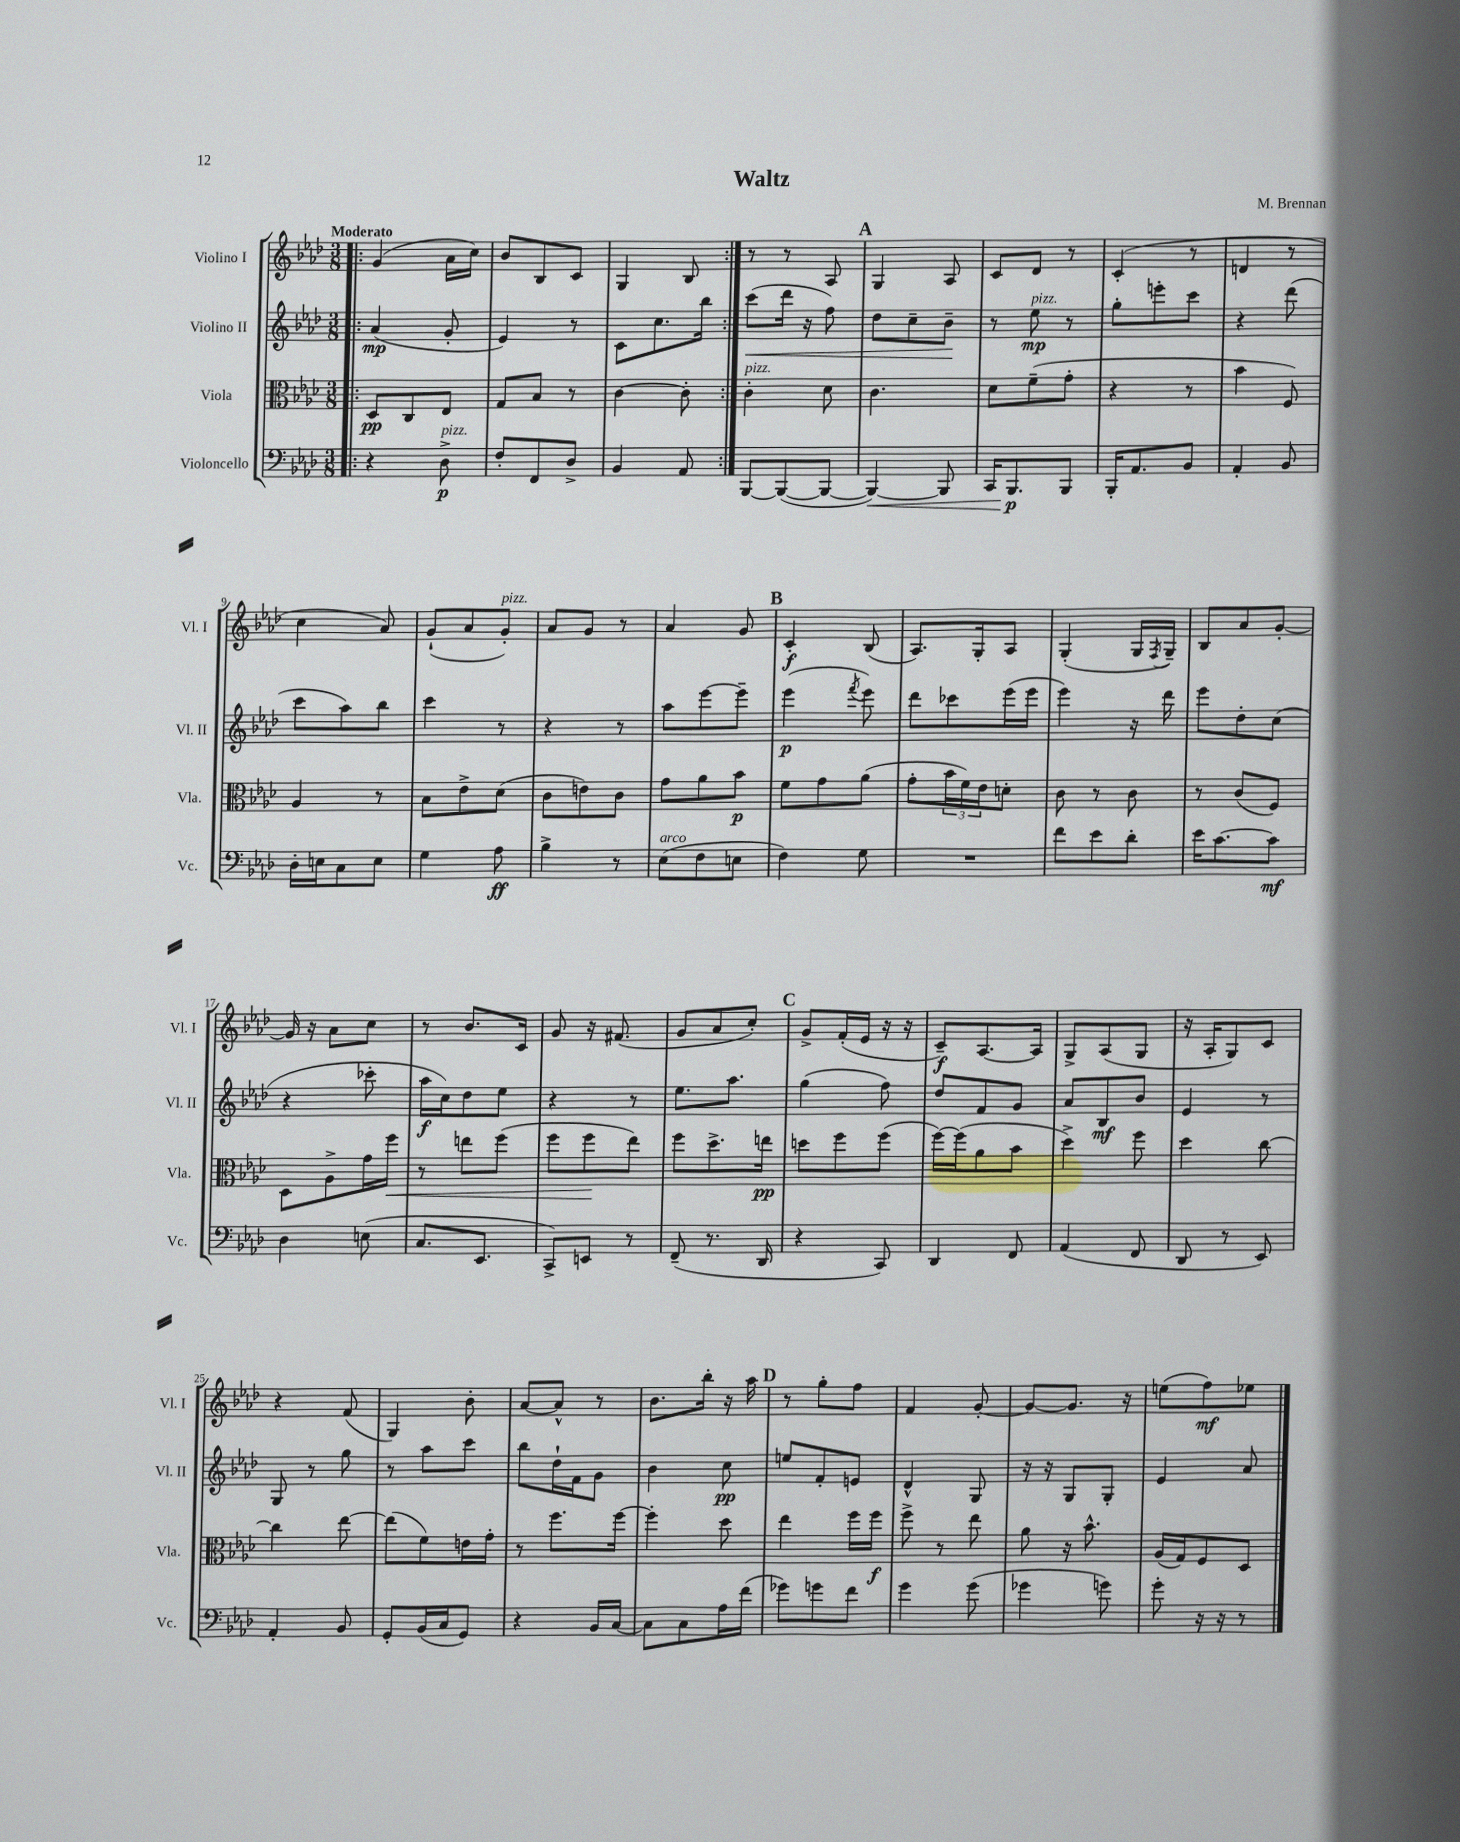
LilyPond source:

\header { title = "Waltz" composer = "M. Brennan" }
<<
\new StaffGroup <<
\new Staff = "s0" \with { instrumentName = "Violino I" shortInstrumentName = "Vl. I" } {
    \clef treble \key aes \major \numericTimeSignature \time 3/8 \tempo "Moderato"
    \repeat volta 2 { \bar ".|:" g'4( aes'16 c''16) |
    bes'8 bes8 c'8 |
    g4 bes8 | }
    r8 r8 aes8 |
    \mark \markup { \bold "A" } g4 aes8 |
    c'8 des'8 r8 |
    c'4-.( r8 |
    d'4 r8 |
    c''4 aes'8) |
    g'8-!( aes'8 g'8-.^\markup { \italic "pizz." }) |
    aes'8 g'8 r8 |
    aes'4 g'8 |
    \mark \markup { \bold "B" } c'4-.\f bes8( |
    aes8.) g16-. aes8 |
    g4-.( g16 \acciaccatura { f8 } g16--) |
    bes8 aes'8 g'8~-. |
    g'16 r16 aes'8 c''8 |
    r8 bes'8. c'16 |
    g'8 r16 fis'8.( |
    g'8 aes'8 c''8-.) |
    \mark \markup { \bold "C" } g'8-> f'16-.( ees'16 r16 r16 |
    c'8--\f) aes8.~ aes16 |
    g8-> aes8( g8 |
    r16 aes16-. g8) c'8 |
    r4 f'8( |
    g4) bes'8-. |
    aes'8~ aes'8-^ r8 |
    bes'8. bes''16-. r16 aes''16 |
    \mark \markup { \bold "D" } r8 g''8-. f''8 |
    f'4 g'8~-. |
    g'8~ g'8. r16 |
    e''8( f''8\mf) ees''8 \bar "|." |
}
\new Staff = "s1" \with { instrumentName = "Violino II" shortInstrumentName = "Vl. II" } {
    \clef treble \key aes \major \numericTimeSignature \time 3/8
    \repeat volta 2 { \bar ".|:" aes'4\mp( g'8-. |
    ees'4) r8 |
    c'8 c''8. bes''16 | }
    c'''8\<( des'''16 r16 f''8) |
    \mark \markup { \bold "A" } des''8 c''8-- bes'8--\! |
    r8 ees''8\mp^\markup { \italic "pizz." } r8 |
    g''8-. e'''8-. c'''8 |
    r4 des'''8( |
    c'''8 aes''8) bes''8 |
    c'''4 r8 |
    r4 r8 |
    aes''8 ees'''8~ ees'''8-- |
    \mark \markup { \bold "B" } ees'''4\p( \acciaccatura { f'''8 } ees'''8) |
    des'''8 ces'''8 ees'''16( ees'''16 |
    ees'''4) r16 des'''16 |
    ees'''8 des''8-. c''8( |
    r4 ces'''8-. |
    aes''16\f c''16) des''8 ees''8 |
    r4 r8 |
    ees''8. aes''8. |
    \mark \markup { \bold "C" } g''4( f''8) |
    des''8 f'8 g'8 |
    aes'8 bes8\mf bes'8 |
    ees'4 r8 |
    g8 r8 g''8 |
    r8 aes''8 c'''8 |
    bes''8 des''16-! f'16 g'8 |
    bes'4 c''8\pp |
    \mark \markup { \bold "D" } e''8 f'8-. e'8 |
    des'4-^ g8 |
    r16 r16 g8 g8-. |
    ees'4 aes'8 \bar "|." |
}
\new Staff = "s2" \with { instrumentName = "Viola" shortInstrumentName = "Vla." } {
    \clef alto \key aes \major \numericTimeSignature \time 3/8
    \repeat volta 2 { \bar ".|:" des8\pp c8 ees8 |
    g8 bes8 r8 |
    c'4~ c'8-. | }
    c'4-.^\markup { \italic "pizz." } des'8 |
    \mark \markup { \bold "A" } c'4. |
    des'8 f'8--( g'8-. |
    r4 r8 |
    bes'4 f8) |
    aes4 r8 |
    bes8 ees'8-> des'8( |
    c'8 e'8) c'8 |
    g'8 aes'8 bes'8\p |
    \mark \markup { \bold "B" } f'8 g'8 aes'8( |
    g'8-. \tuplet 3/2 { bes'16 f'16) ees'16 } d'8-. |
    c'8 r8 c'8 |
    r8 c'8( f8) |
    des8 aes8-> g'16 f''16\< |
    r8 e''8 f''8( |
    f''8 f''8\! ees''8) |
    f''8 des''8.-> e''16\pp |
    \mark \markup { \bold "C" } d''8 f''8 f''8( |
    f''16~) f''16( aes'8 bes'8 |
    des''4->) f''8 |
    des''4 c''8~ |
    c''4 ees''8~ |
    ees''8( f'8) e'16 g'16-. |
    r8 f''8. f''16~ |
    f''4-. des''8 |
    \mark \markup { \bold "D" } ees''4 f''16 f''16\f |
    f''8-> r8 ees''8 |
    aes'8 r16 bes'8.-^ |
    aes16( g16) f8 des8 \bar "|." |
}
\new Staff = "s3" \with { instrumentName = "Violoncello" shortInstrumentName = "Vc." } {
    \clef bass \key aes \major \numericTimeSignature \time 3/8
    \repeat volta 2 { \bar ".|:" r4 des8->\p^\markup { \italic "pizz." } |
    f8-. f,8 des8-> |
    bes,4 aes,8 | }
    bes,,8~ bes,,8~( bes,,8~ |
    \mark \markup { \bold "A" } bes,,4~\<) bes,,8 |
    c,16 bes,,8.\p\! bes,,8 |
    bes,,16-. aes,8. bes,8 |
    aes,4-. bes,8 |
    des16-. e16 c8 e8 |
    g4 aes8\ff |
    bes4-> r8 |
    ees8^\markup { \italic "arco" }( f8 e8 |
    \mark \markup { \bold "B" } f4) g8 |
    R4. |
    f'8 ees'8 des'8-. |
    ees'16 c'8.~ c'8\mf |
    des4 e8( |
    c8. ees,8. |
    c,8->) e,8 r8 |
    f,8--( r8. des,16 |
    \mark \markup { \bold "C" } r4 c,8) |
    des,4 f,8 |
    aes,4( f,8 |
    des,8 r8 ees,8) |
    aes,4-. bes,8 |
    g,8-. bes,16( c16 g,8) |
    r4 bes,16 c16~ |
    c8 c8 aes16 f'16( |
    \mark \markup { \bold "D" } ges'8) g'8 f'8 |
    g'4 g'8( |
    ges'4 g'8) |
    g'8-. r16 r16 r8 \bar "|." |
}
>>
>>
